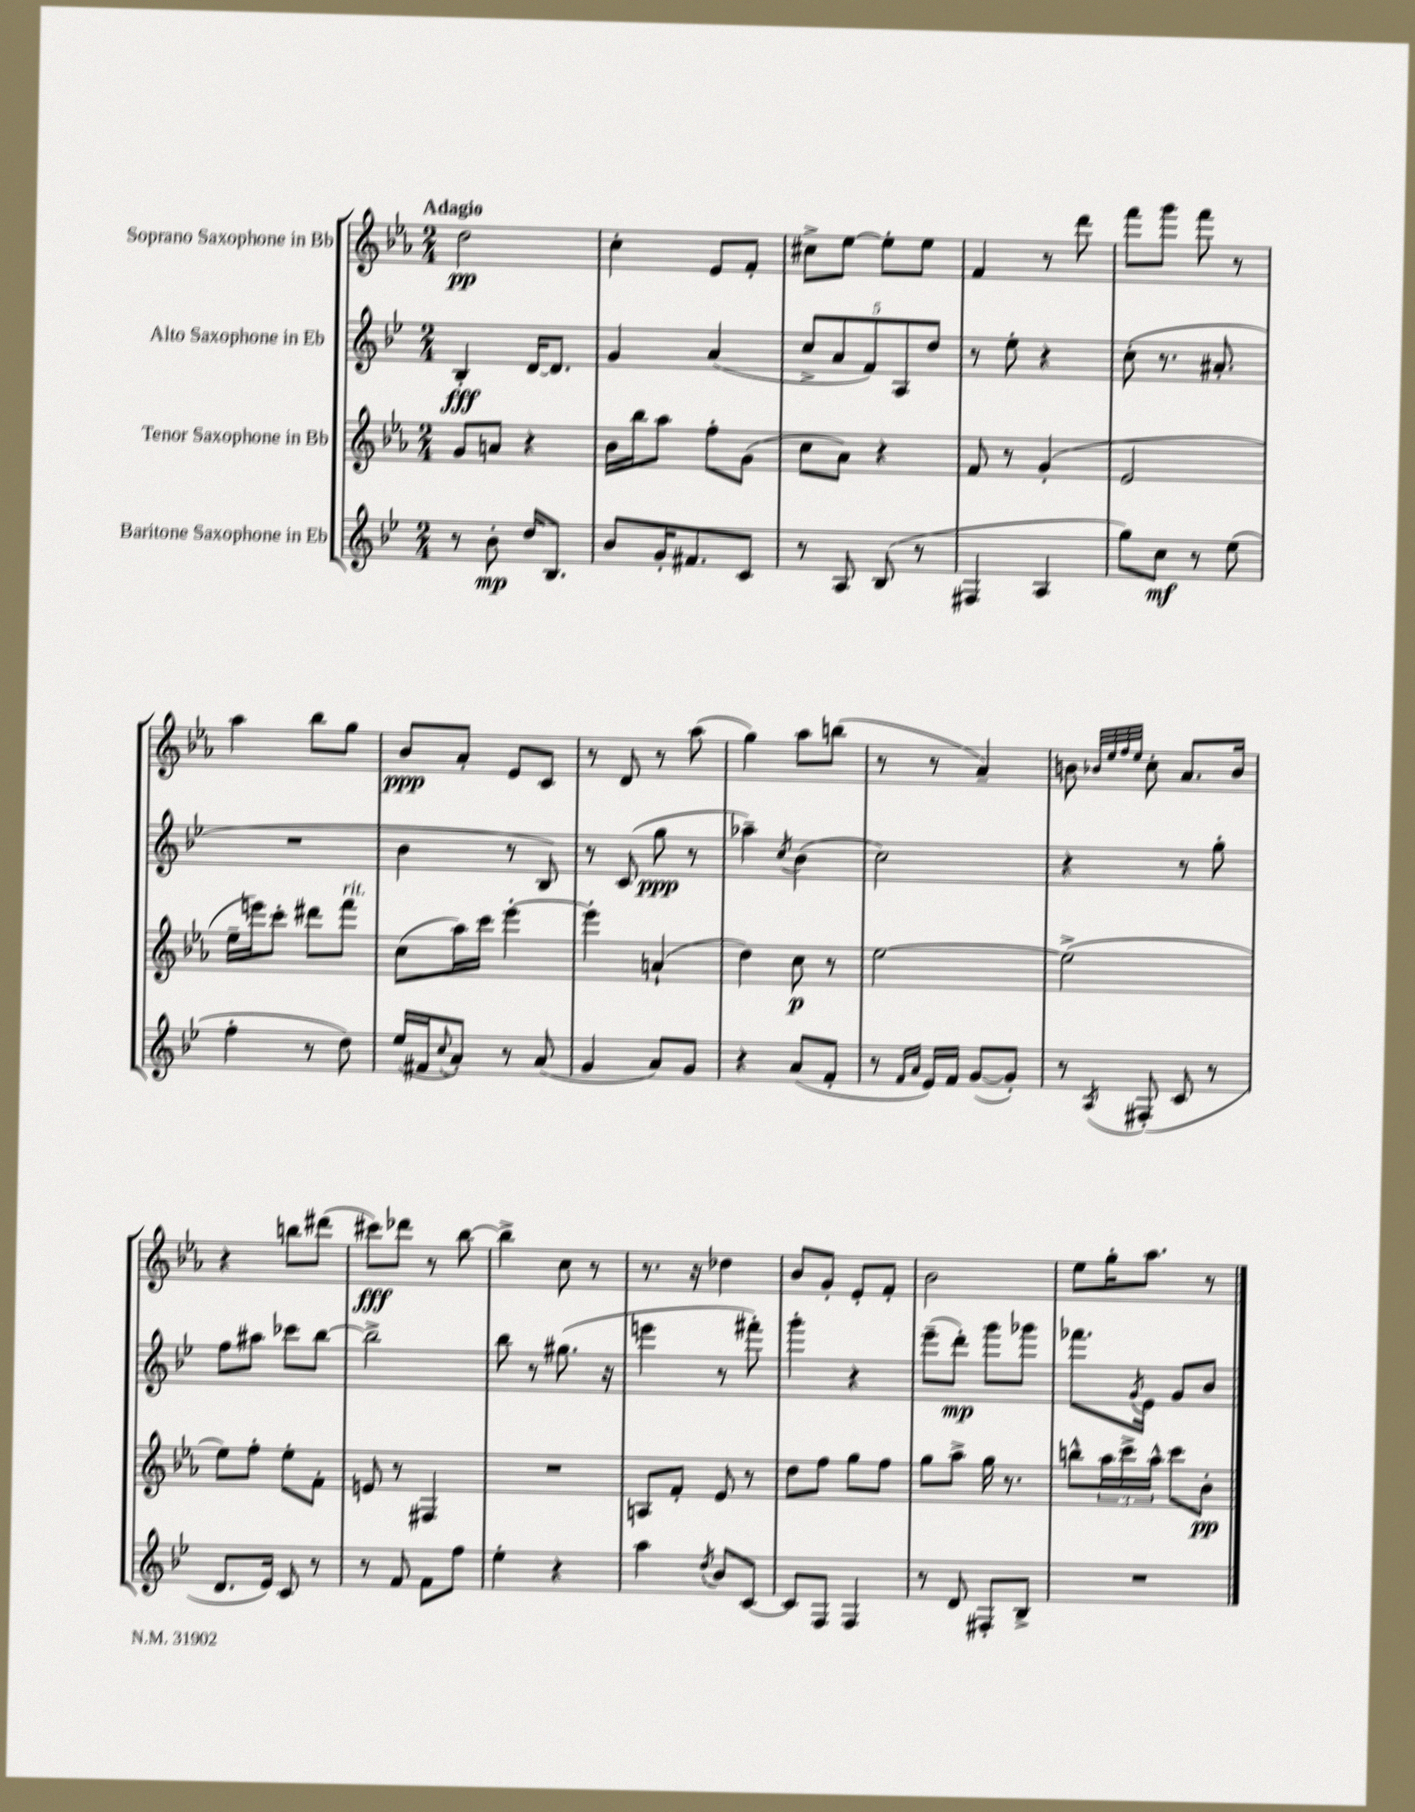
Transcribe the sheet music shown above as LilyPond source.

<<
\new StaffGroup <<
\new Staff = "s0" \with { instrumentName = "Soprano Saxophone in Bb" } {
    \clef treble \key ees \major \numericTimeSignature \time 2/4 \tempo "Adagio"
    d''2\pp |
    c''4-. ees'8 f'8-. |
    cis''8-> ees''8~ ees''8-. ees''8 |
    f'4 r8 d'''8 |
    f'''8 g'''8 f'''8 r8 |
    aes''4 bes''8 g''8 |
    bes'8\ppp aes'8-. ees'8 c'8 |
    r8 d'8 r8 aes''8( |
    g''4) aes''8 b''8( |
    r8 r8 aes'4--) |
    b'8 \grace { bes'32 ees''32 f''32 ees''32 } c''8-. aes'8. bes'16 |
    r4 b''8 dis'''8( |
    cis'''8\fff) des'''8 r8 bes''8~ |
    bes''4-> c''8 r8 |
    r8. r16 des''4 |
    bes'8 g'8-. ees'8-. f'8-. |
    bes'2 |
    ees''8 g''16-. aes''8. r8 \bar "|." |
}
\new Staff = "s1" \with { instrumentName = "Alto Saxophone in Eb" } {
    \clef treble \key bes \major \numericTimeSignature \time 2/4
    bes4-.\fff d'16~ d'8. |
    g'4 a'4( |
    \tuplet 5/4 { c''8-> a'8 f'8) a8 d''8 } |
    r8 ees''8-. r4 |
    c''8-.( r8. ais'8.-. |
    R2 |
    bes'4 r8 bes8) |
    r8 c'8( g''8\ppp r8 |
    aes''4--) \acciaccatura { c''8 } bes'4( |
    c''2) |
    r4 r8 g''8-. |
    f''8 ais''8 ces'''8 bes''8~ |
    bes''2-> |
    bes''8 r8 gis''8.( r16 |
    e'''4 r8 fis'''8-.) |
    g'''4-. r4 |
    ees'''8--( d'''8-.\mp) g'''8 ges'''8 |
    fes'''8. \acciaccatura { g'8 } ees'16 g'8 bes'8 \bar "|." |
}
\new Staff = "s2" \with { instrumentName = "Tenor Saxophone in Bb" } {
    \clef treble \key ees \major \numericTimeSignature \time 2/4
    g'8 a'8 r4 |
    bes'16 bes''16 aes''8 f''8-. g'8( |
    c''8 aes'8) r4 |
    f'8 r8 g'4-.( |
    ees'2 |
    ees''16-- e'''16) c'''8-. dis'''8 f'''8^\markup { \italic "rit." } |
    c''8( aes''16) c'''16 ees'''4~-. |
    ees'''4-. a'4-!( |
    d''4) c''8\p r8 |
    ees''2~ |
    ees''2->( |
    ees''8) f''8-. ees''8-. f'8-. |
    e'8 r8 fis4 |
    R2 |
    a8 f'8-. ees'8 r8 |
    d''8 f''8 g''8 f''8 |
    g''8 aes''8-> g''16 r8. |
    b''8-^ \tuplet 3/2 { aes''16 c'''16-> aes''16-^ } c'''8 bes'8-.\pp \bar "|." |
}
\new Staff = "s3" \with { instrumentName = "Baritone Saxophone in Eb" } {
    \clef treble \key bes \major \numericTimeSignature \time 2/4
    r8 bes'8-.\mp d''16 bes8. |
    bes'8 g'16-. fis'8. c'8 |
    r8 a8 bes8( r8 |
    fis4 a4 |
    g''8) c''8\mf r8 ees''8( |
    f''4-. r8 d''8) |
    ees''16( fis'16 \appoggiatura { c''8 } a'8-.) r8 a'8( |
    g'4 a'8) g'8 |
    r4 a'8( f'8-. |
    r8 \grace { f'16 a'16 } ees'16) f'16 g'8~( g'8-.) |
    r8 \acciaccatura { a8 } fis8-.( c'8 r8 |
    d'8. ees'16) c'8 r8 |
    r8 f'8 f'8 f''8 |
    ees''4-. r4 |
    a''4 \acciaccatura { d''8 } bes'8 c'8~ |
    c'8 f8 f4 |
    r8 d'8 fis8-. bes8-> |
    R2 \bar "|." |
}
>>
>>
\layout { \context { \Score \remove "Bar_number_engraver" } }
